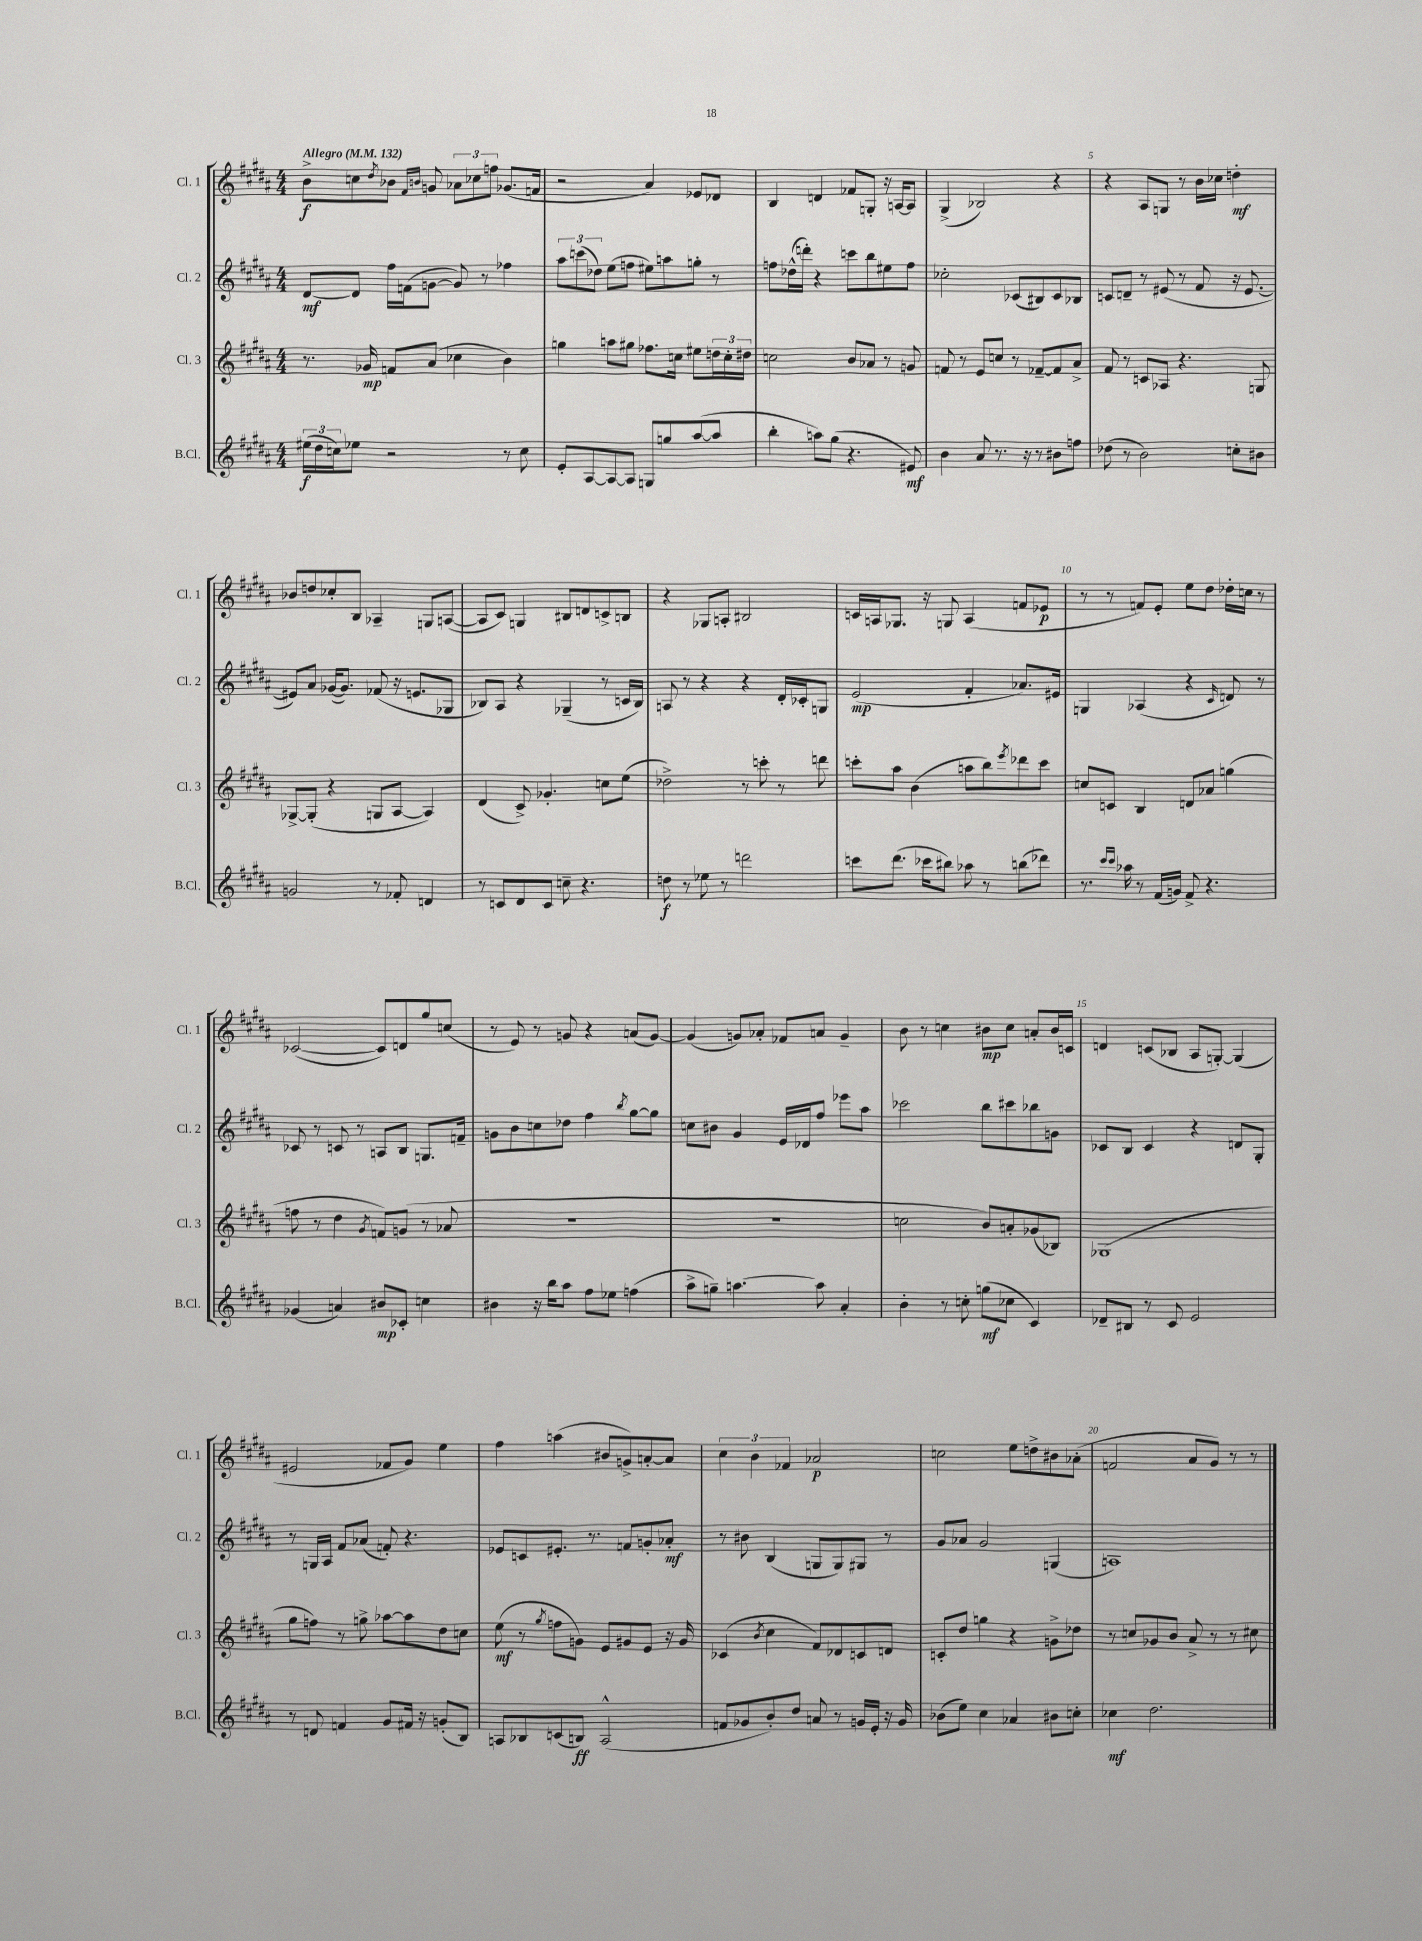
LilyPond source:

<<
\new StaffGroup <<
\new Staff = "s0" \with { instrumentName = "Cl. 1" shortInstrumentName = "Cl. 1" } {
    \clef treble \key b \major \numericTimeSignature \time 4/4 \tempo "Allegro" 4 = 132
    b'8->\f c''8 \acciaccatura { dis''8 } bes'8 \grace { fis'16 b'16 } g'8 \tuplet 3/2 { aes'8 ces''8 f''8 } ges'8.( f'16 |
    r2 ais'4) ees'8 des'8 |
    b4 d'4 fes'8 g8-. r16 a16~ a8 |
    gis4->( bes2) r4 |
    r4 ais8 g8 r8 b'16 ces''16 d''4-.\mf |
    bes'8 d''8 ces''8-. b8 aes4-- g8 a8~( |
    a8 cis'8) g4 bis8 d'8 c'8-> b8 |
    r4 ges8 a8-. bis2 |
    c'16 a16 ges8. r16 g8 a4( f'8 ees'8\p |
    r8 r8 f'8) e'8-. e''8 dis''8 des''16-. c''16 r8 |
    ces'2~( ces'8) d'8 gis''8 c''8( |
    r8 e'8) r8 g'8 r4 a'8( g'8~) |
    g'4( g'8) aes'8-. fes'8 a'8 g'4-- |
    b'8 r8 c''4 bis'8\mp c''8 a'8-. bis'16 c'16 |
    d'4 c'8( bes8 ais8 g8~-.) g4( |
    eis'2 fes'8 gis'8) e''4 |
    fis''4 a''4( bis'8 g'8->) a'8~-. a'8 |
    \tuplet 3/2 { cis''4 b'4 fes'4 } aes'2\p |
    c''2 e''8 d''8-> bis'8 aes'8-.( |
    f'2 ais'8 gis'8) r8 r8 \bar "|." |
}
\new Staff = "s1" \with { instrumentName = "Cl. 2" shortInstrumentName = "Cl. 2" } {
    \clef treble \key b \major \numericTimeSignature \time 4/4
    dis'8~\mf dis'8 fis''16 f'16( g'8~ g'8) r8 fes''4 |
    \tuplet 3/2 { ais''8 c'''8( des''8) } e''8( f''8 eis''8) a''8 g''8-. r8 |
    f''8 des''16-^( d'''16-.) r4 c'''8 b''8 eis''8 f''8 |
    ces''2-. ces'8( bis8) ces'8 bes8 |
    c'8 d'8-- r8 eis'8( r8 fis'8 r16 eis'8.~ |
    eis'8) ais'8 ges'16~( ges'8.) fes'8( r16 e'8. ges8 |
    bes8) ais8 r4 ges4--( r8 c'16 bes16) |
    a8 r8 r4 r4 dis'16-. ces'16-. g8 |
    e'2\mp( fis'4-. aes'8.) eis'16 |
    g4 aes4( r4 \grace { cis'16 } d'8) r8 |
    ces'8 r8 c'8 r8 a8 b8 g8. f'16-- |
    g'8 b'8 c''8 des''8 fis''4 \acciaccatura { b''8 } gis''8~ gis''8 |
    c''8 bis'8 gis'4 e'16 des'16 fis''8 ees'''8 ais''8 |
    ces'''2 b''8 cis'''8 bes''8 g'8 |
    ces'8 b8 ces'4 r4 d'8 gis8-. |
    r8 g16 ais16 fis'8 aes'8( f'8-.) r4. |
    ees'8 c'8 eis'8.-. r8. f'8 g'8-. aes'8-.\mf |
    r8 bis'8 b4( g8 g8) gis8 r8 |
    gis'8 aes'8 gis'2 g4( |
    a1) \bar "|." |
}
\new Staff = "s2" \with { instrumentName = "Cl. 3" shortInstrumentName = "Cl. 3" } {
    \clef treble \key b \major \numericTimeSignature \time 4/4
    r8. ges'16\mp f'8 ais'8( ces''4 b'4) |
    g''4 a''8 gis''8 fes''8. c''16 eis''8 \tuplet 3/2 { d''16 c''16-. dis''16 } |
    c''2 b'8 aes'8 r8 g'8 |
    f'8 r8 e'8 c''8 r8 fes'8~-- fes'8 ais'8-> |
    fis'8 r8 c'8 aes8 r4. g8 |
    ges8~-> ges8-.( r4 g8 ais8~ ais4) |
    dis'4( cis'8->) ges'4.-. c''8 e''8( |
    des''2->) r8 c'''8-. r8 d'''8 |
    c'''8-. ais''8 b'4( a''8 b''8) \acciaccatura { e'''8 } des'''8 c'''8 |
    c''8 c'8 b4 d'8 aes'8 g''4( |
    f''8 r8 dis''4 \acciaccatura { gis'8 } f'8) g'8( r8 aes'8 |
    R1 |
    R1 |
    c''2 b'8) a'8-. ges'8( bes8) |
    ges1( |
    gis''8 f''8) r8 g''8-> aes''8~ aes''8 dis''8 c''8 |
    e''8\mf( r8 \acciaccatura { gis''8 } f''8 g'8) e'8 gis'8 e'8 r16 gis'16 |
    ces'4( \acciaccatura { b'8 } cis''4 fis'8) des'8 c'8 d'8 |
    c'8-. dis''8 g''4 r4 g'8-> des''8 |
    r8 c''8 ges'8 b'8 ais'8-> r8 r8 cis''8 \bar "|." |
}
\new Staff = "s3" \with { instrumentName = "B.Cl." shortInstrumentName = "B.Cl." } {
    \clef treble \key b \major \numericTimeSignature \time 4/4
    \tuplet 3/2 { eis''16\f( dis''16 c''16) } ees''8 r2 r8 c''8 |
    e'8-. ais8~ ais8~ ais8 g8 g''8 ais''8~( ais''8 |
    b''4-. a''8) gis''8( r4. eis'8\mf) |
    b'4 ais'8 r8. r16 r8 bis'8 f''8 |
    des''8( r8 b'2) c''8-. bis'8 |
    g'2 r8 fes'8-. d'4 |
    r8 c'8 dis'8 c'8 c''8-- r4. |
    d''8\f r8 ees''8 r8 d'''2 |
    c'''8 dis'''8.( ces'''16 bis''8) aes''8 r8 b''8( des'''8) |
    r8. \grace { cis'''16 cis'''16 } aes''16 r8 fis'16( g'16) fis'8-> r4. |
    ges'4( a'4) bis'8\mp ces'8-. c''4 |
    bis'4 r16 b''16 ais''8 fis''8 ees''8 f''4( |
    ais''8-> g''8--) a''4.~ a''8 ais'4-. |
    b'4-. r8 c''8-. g''8\mf( ces''8 cis'4) |
    des'8-- bis8 r8 cis'8 e'2 |
    r8 d'8 f'4 gis'8 fis'16 r16 g'8-.( b8) |
    a8 bes8 c'8( b8\ff) a2-^( |
    f'8 ges'8 b'8-.) dis''8 a'8 r8 g'16 e'16-. r16 g'16 |
    bes'8( e''8) cis''4 aes'4 bis'8 c''8-. |
    ces''4\mf dis''2. \bar "|." |
}
>>
>>
\layout { \context { \Score \override BarNumber.break-visibility = ##(#f #t #t) barNumberVisibility = #(every-nth-bar-number-visible 5) } }
